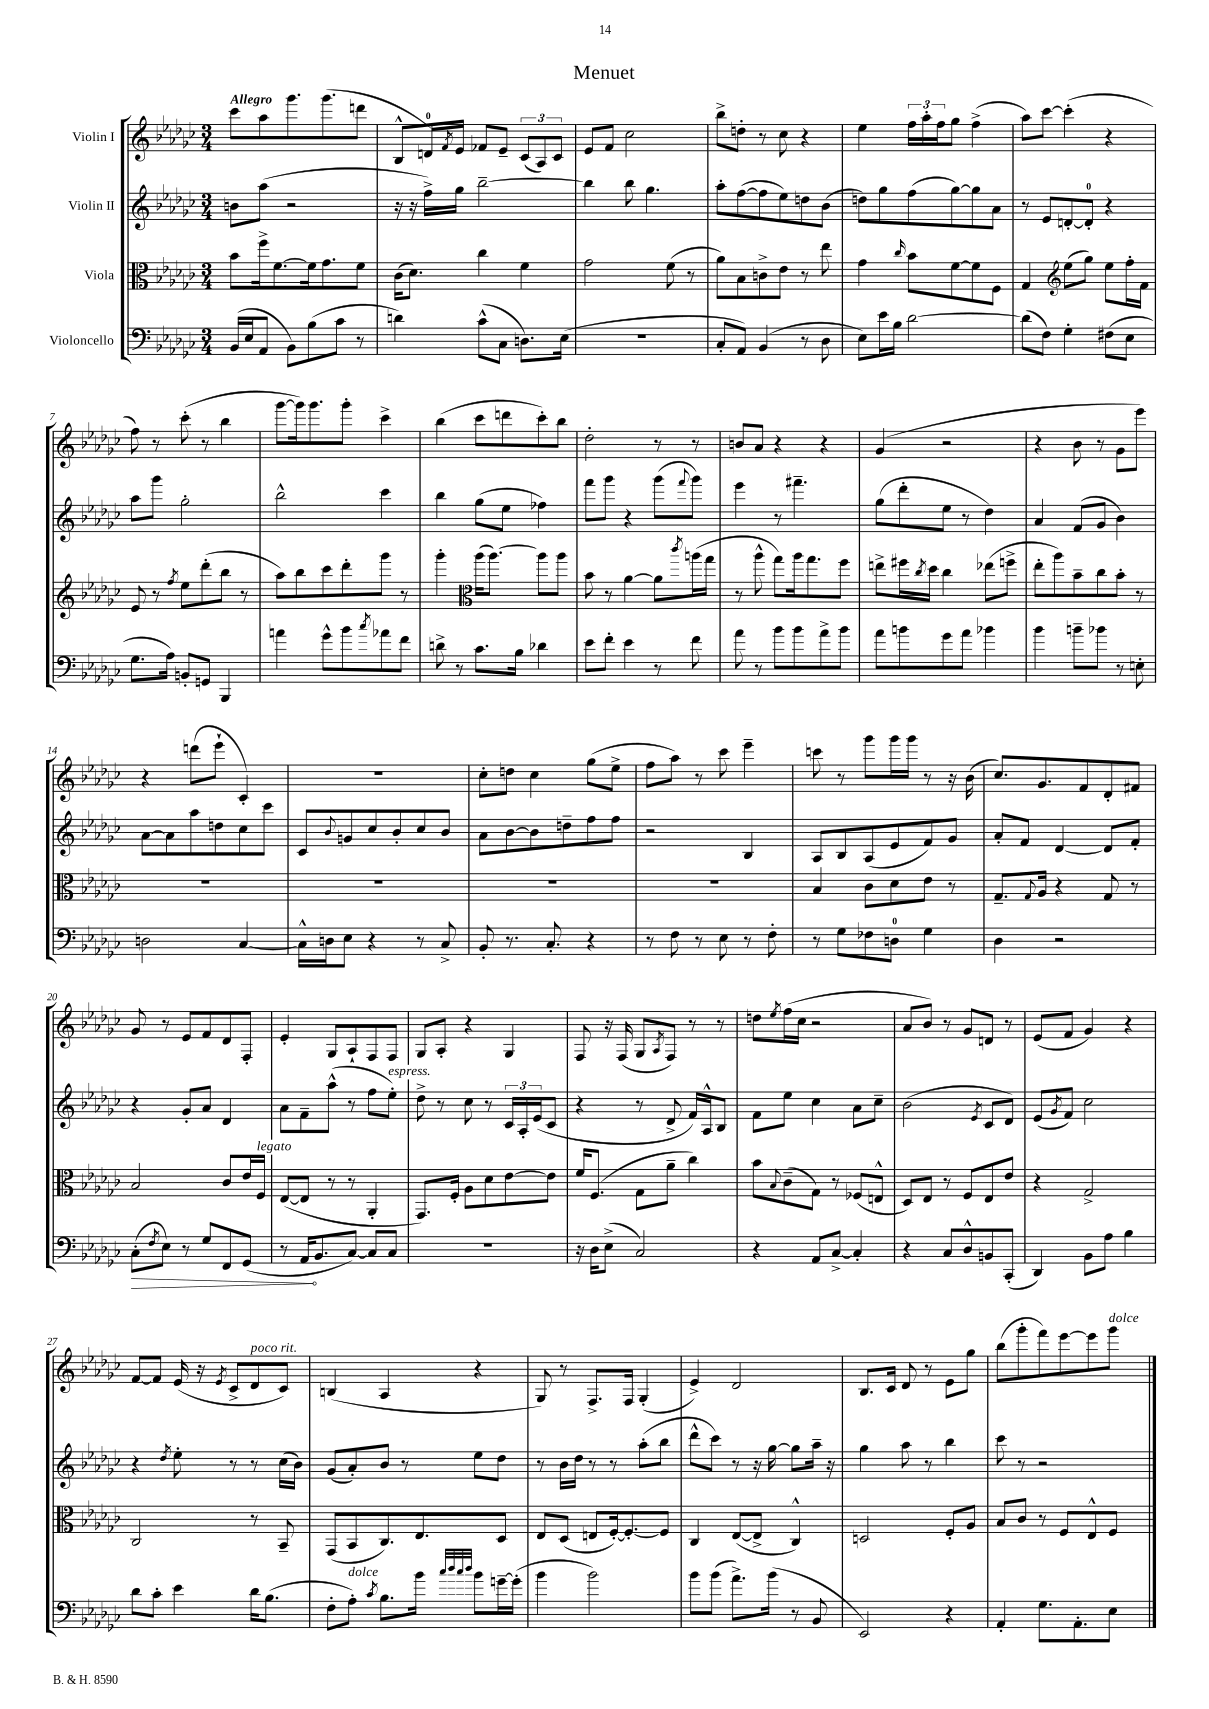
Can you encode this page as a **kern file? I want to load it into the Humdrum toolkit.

**kern	**dynam	**kern	**kern	**kern
*part4	*part4	*part3	*part2	*part1
*staff4	*staff4	*staff3	*staff2	*staff1
*I"Violoncello	*	*I"Viola	*I"Violin II	*I"Violin I
*clefF4	*	*clefC3	*clefG2	*clefG2
*k[b-e-a-d-g-c-]	*	*k[b-e-a-d-g-c-]	*k[b-e-a-d-g-c-]	*k[b-e-a-d-g-c-]
*M3/4	*	*M3/4	*M3/4	*M3/4
=1	=1	=1	=1	=1
!	!	!	!	!LO:TX:a:B:t=Allegro
(16BB-/LL	.	8b-\L	8bn\L	8ccc-\L
16E-/J	.	.	.	.
8AA-/J	.	16ff^\k	(8aa-\J	8aa-\
.	.	[8.f\	.	.
8BB-\L)	.	.	2r	8.ggg-\
(8B-\	.	16f\k]	.	.
.	.	8.g-\	.	(8.ggg-\
8c-\J	.	.	.	.
8r	.	8f\J	.	8dddn\J
=2	=2	=2	=2	=2
4dn\)	.	(16c-\KL	16r	8B-^^/L
.	.	8.d-\J)	16r	.
.	.	.	16ff^\LL)	16dn/L)
.	.	.	.	8qf/
.	.	.	16gg-\JJ	16e-/JJ
(8c-^^\L	.	4cc-\	[2bb-~\	8f-X/L
8C-\J	.	.	.	8e-~/J
8.Dn\L)	.	4f\	.	(12c-/L
.	.	.	.	12A-/)
.	.	.	.	12c-/J
(16E-\Jk	.	.	.	.
=3	=3	=3	=3	=3
2.r	.	2g-\	4bb-\]	8e-/L
.	.	.	.	8f/J
.	.	.	8bb-\	2cc-\
.	.	.	4.gg-\	.
.	.	(8f\	.	.
.	.	8r	.	.
=4	=4	=4	=4	=4
8C-'/L	.	8a-\L)	8aa-'\L	8bb-^\L
8AA-/J)	.	8B-\	([8ff\	8ddn'\J
(4BB-/	.	8cn^\	8ff\]	8r
.	.	8e-\J	8ee-\)	8cc-\
8r	.	8r	8ddn\	4r
8D-\	.	8ee-\	(8b-\J	.
=5	=5	=5	=5	=5
8E-\L)	.	4g-\	8ddn\L)	4ee-\
16e-\L	.	.	8gg-\	.
16B-\JJ	.	.	.	.
.	.	16qqcc-/	.	.
[2d-\	.	8b-\L	(8ff\	24ff\LL
.	.	.	.	24aa-'\
.	.	.	.	24ff\J
.	.	[8f\	[8gg-\)	8gg-\J
.	.	8f\]	8gg-\]	(4ff^\
.	.	8F\J	8a-\J	.
=6	=6	=6	=6	=6
(8d-\L]	.	4G-/	8r	8aa-\L)
8F\J)	.	.	8e-/L	[8ccc-\J
*	*	*clefG2	*	*
4G-'\	.	(8ee-\L	[8dn'/	(4ccc-'\]
.	.	8gg-\J)	8d'/J]	.
(8F#X\L	.	8ee-\L	4r	4r
8E-\J	.	16ff'\L	.	.
.	.	16f\JJ	.	.
!!LO:LB:g=z
=7	=7	=7	=7	=7
8.G-\L	.	8e-/	8aa-\L	8ff\)
.	.	8r	8ggg-\J	8r
16A-\Jk)	.	.	.	.
.	.	8qff/	.	.
8BBn'/L	.	8ee-\L	2gg-'\	(8ccc-'\
8GGn/J	.	(8ddd-'\	.	8r
4BBB-/	.	8bb-\J	.	4bb-\
.	.	8r	.	.
=8	=8	=8	=8	=8
4an\	.	8aa-\L)	2bb-^^\	[8ggg-\L
.	.	8bb-\	.	16ggg-\k])
.	.	.	.	8.ggg-\
8g-^^\L	.	8ccc-\	.	.
8b-\	.	8ddd-'\	.	8ggg-'\J
8qcc-/	.	.	.	.
8a-X\	.	8ggg-\J	4ccc-\	4ccc-^\
8f\J	.	8r	.	.
=9	=9	=9	=9	=9
8dn^\	.	4ggg-'\	4bb-\	(4bb-\
8r	.	.	.	.
*	*	*clefC3	*	*
8.c-\L	.	(16aa-\KL	(8gg-\L	8ccc-\L
.	.	[8.aa-\J)	.	.
.	.	.	8ee-\J	8dddn\
16B-\Jk	.	.	.	.
4d-X\	.	8aa-\L]	4ff-X\)	8ccc-'\)
.	.	8aa-\J	.	8bb-\J
=10	=10	=10	=10	=10
8e-\L	.	8b-\	8fff\L	2dd-'\
8f'\J	.	8r	8ggg-\J	.
4e-\	.	[4a-\	4r	.
8r	.	8a-\L]	(8ggg-\L	8r
.	.	8qccc-/	8qqfff/	.
8f\	.	(16aan\L	8ggg-\J)	8r
.	.	16gg-\JJ	.	.
=11	=11	=11	=11	=11
8a-\	.	8r	4eee-\	8bn/L
8r	.	8aa-^^\	.	8a-/J
8b-\L	.	8gg-\L)	8r	4r
8b-\	.	16aa-\k	4.fff#X~\	.
.	.	8.gg-\	.	.
8a-^\	.	.	.	4r
8b-\J	.	8ff\J	.	.
=12	=12	=12	=12	=12
8a-\L	.	8een^\L	(8gg-\L	(4g-/
8bn\	.	16ff#X\L	8ddd-'\	.
.	.	8qcc-/	.	.
.	.	16dd-\JJ	.	.
8g-\	.	4cc-\	8ee-\J	2r
8a-\J	.	.	8r	.
4b-X\	.	(8ee-X\L	4dd-\)	.
.	.	8ffn^\J	.	.
=13	=13	=13	=13	=13
4b-\	.	8ee-'\L	4a-/	4r
.	.	8aa-\)	.	.
8bn~\L	.	8b-~\	(8f/L	8b-\
8b-X\J	.	8cc-\	8g-/J	8r
8r	.	8b-'\J	4b-\)	8g-\L
8En'\	.	8r	.	8eee-\J)
!!LO:LB:g=z
=14	=14	=14	=14	=14
2Dn\	.	2.r	[8a-\L	4r
.	.	.	8a-\]	.
.	.	.	8aa-\	(8dddn\L
.	.	.	8ddn\	8eee-`\J
[4C-/	.	.	8cc-\	4c-'/)
.	.	.	8ccc-\J	.
=15	=15	=15	=15	=15
16C-^^\LL]	.	2.r	8c-/L	2.r
16Dn\J	.	.	.	.
.	.	.	8qqb-/	.
8E-\J	.	.	8gn/	.
4r	.	.	8cc-/	.
.	.	.	8b-'/	.
8r	.	.	8cc-/	.
8C-^/	.	.	8b-/J	.
=16	=16	=16	=16	=16
8BB-'/	.	2.r	8a-\L	8cc-'\L
8.r	.	.	[8b-\	8ddn\J
.	.	.	8b-\]	4cc-\
8.C-'/	.	.	.	.
.	.	.	8ddn~\	.
4r	.	.	8ff\	(8gg-\L
.	.	.	8ff\J	8ee-^\J
=17	=17	=17	=17	=17
8r	.	2.r	2r	8ff\L
8F\	.	.	.	8aa-\J)
8r	.	.	.	8r
8E-\	.	.	.	8ccc-\
8r	.	.	4B-/	4eee-~\
8F'\	.	.	.	.
=18	=18	=18	=18	=18
8r	.	4B-/	8A-/L	8cccn\
8G-\L	.	.	8B-/	8r
8F-X\	.	8c-\L	(8A-/	8ggg-\L
8Dn\J	.	8d-\	8e-/	16ggg-\L
.	.	.	.	16ggg-\JJ
4G-\	.	8e-\J	8f/)	8r
.	.	8r	8g-/J	16r
.	.	.	.	(16b-\
=19	=19	=19	=19	=19
4D-\	.	8.G-~/L	8a-'/L	8.cc-/L)
.	.	.	8f/J	.
.	.	8qqG-/	.	.
.	.	16A-/Jk	.	8.g-/
2r	.	4r	[4d-/	.
.	.	.	.	8f/
.	.	8G-/	8d-/L]	8d-'/
.	.	8r	8f'/J	8f#X/J
!!LO:LB:g=z
=20	=20	=20	=20	=20
!	!LO:HP:b	!	!	!
(8C-'\L	>	2B-/	4r	8g-/
8qF/	.	.	.	.
8E-\J)	.	.	.	8r
8r	.	.	8g-'/L	8e-/L
8G-/L	.	.	8a-/J	8f/
8FF/	.	8c-/L	4d-/	8d-/
(8GG-/J	.	16e-/L	.	8F'/J
!	!	!LO:TX:a:i:t=legato	!	!
.	.	16F/JJ	.	.
=21	=21	=21	=21	=21
8r	.	([8E-/L	8a-\L	4e-'/
16AA-/KL	.	8E-/J]	8f~\	.
8.BB-/	]	.	.	.
.	.	8r	(8aa-^^\J	8G-/L
[8C-/J)	.	8r	8r	8A-`/
8C-/L]	.	4AA-'/	8ff\L	8F/
!	!	!	!LO:TX:a:i:t=espress.	!
8C-/J	.	.	8ee-'\J)	8F/J
=22	=22	=22	=22	=22
2.r	.	8.GG-/L)	8dd-^\	8G-/L
.	.	.	8r	8A-'/J
.	.	16F'/Jk	.	.
.	.	8A-\L	8cc-\	4r
.	.	8d-\	8r	.
.	.	[8e-\	24c-/LL	4G-/
.	.	.	24A-'/	.
.	.	.	(24e-/J	.
.	.	8e-\J]	8c-/J	.
=23	=23	=23	=23	=23
16r	.	16f/KL	4r	8F/
16D-\KL	.	(8.F/J	.	.
(8E-^\J	.	.	.	16r
.	.	.	.	(16F/
2C-/)	.	8G-\L	8r	8G-/L
.	.	.	.	8qA-/
.	.	8a-~\J	8d-^/	8F/J)
.	.	4cc-\)	16f/LL)	8r
.	.	.	16A-^^/J	.
.	.	.	8B-/J	8r
=24	=24	=24	=24	=24
4r	.	8b-\L	8f\L	8ddn\L
.	.	8qqB-/	.	8qee-/
.	.	(8c-~\	8ee-\J	(16ff\L
.	.	.	.	16cc-\JJ
8AA-/L	.	8G-\J)	4cc-\	2r
[8C-^/J	.	8r	.	.
4C-'/]	.	(8F-X/L	8a-\L	.
.	.	8En^^/J	8cc-~\J	.
=25	=25	=25	=25	=25
4r	.	8D-/L)	(2b-\	8a-/L
.	.	8E-/J	.	8b-/J)
8C-/L	.	8r	.	8r
8D-^^/	.	8F/L	.	8g-/L
.	.	.	8qe-/	.
8BBn/	.	8E-/	8c-/L	8dn/J
(8CC-'/J	.	8e-/J	8d-/J)	8r
=26	=26	=26	=26	=26
4DD-/)	.	4r	(8e-/L	(8e-/L
.	.	.	8qg-/	.
.	.	.	8f/J)	8f/J
8BB-\L	.	2G-^/	2cc-\	4g-/)
8A-\J	.	.	.	.
4B-\	.	.	.	4r
!!LO:LB:g=z
=27	=27	=27	=27	=27
8d-\L	.	2C-/	4r	[8f/L
8c-'\J	.	.	.	8f/J]
.	.	.	8qdd-/	.
4e-\	.	.	8ee-'\	(16e-/
.	.	.	.	16r
.	.	.	.	8qe-/
.	.	.	8r	8c-^/L
!	!	!	!	!LO:TX:a:i:t=poco rit.
16d-\KL	.	8r	8r	8d-/
(8.B-\J	.	.	.	.
.	.	8BB-~/	(16cc-\LL	8c-/J)
.	.	.	16b-\JJ)	.
=28	=28	=28	=28	=28
8F'\L	.	(8GG-/L	(8g-/L	(4Bn/
!LO:TX:a:i:t=dolce	!	!	!	!
8A-'\J)	.	8BB-/	8a-'/)	.
8qc-/	.	.	.	.
8.B-\L	.	8.C-/)	8b-/J	4A-/
.	.	.	8r	.
16b-\Jk	.	8.E-/	.	.
32qqcc-/LLL	.	.	.	.
32qqdd-/	.	.	.	.
32qqcc-/	.	.	.	.
32qqdd-/JJJ	.	.	.	.
8b-\L	.	.	8ee-\L	4r
[16gn~\L	.	8D-/J	8dd-\J	.
(16g'\JJ]	.	.	.	.
=29	=29	=29	=29	=29
4b-\	.	8E-/L	8r	8G-/)
.	.	(8D-/J	16b-\LL	8r
.	.	.	16dd-\JJ	.
2b-\)	.	8En/L	8r	8.F^/L
.	.	[16F'/k)	8r	.
.	.	8.F'/_	.	16F/Jk
.	.	.	(8aa-'\L	(4G-'/
.	.	8F/J]	8bb-\J	.
=30	=30	=30	=30	=30
8b-\L	.	4C-/	8ddd-^^\L	4e-^/)
(8b-\J	.	.	8ccc-\J)	.
8.a-^\L)	.	([8E-/L	8r	2d-/
.	.	8E-^/J]	16r	.
(16b-\Jk	.	.	[16gg-\	.
8r	.	4C-^^/)	8gg-\L]	.
8BB-/	.	.	16aa-~\Jk	.
.	.	.	16r	.
=31	=31	=31	=31	=31
2EE-/)	.	2Dn/	4gg-\	8.B-/L
.	.	.	.	16c-/Jk
.	.	.	8aa-\	8d-/
.	.	.	8r	8r
4r	.	8F'/L	4bb-\	8e-\L
.	.	8A-/J	.	8gg-\J
=32	=32	=32	=32	=32
4AA-'/	.	8B-/L	8ccc-\	(8bb-\L
.	.	8c-/J	8r	8ggg-'\
8.G-\L	.	8r	2r	8fff\)
.	.	8F/L	.	[8eee-\
8.AA-'\	.	.	.	.
.	.	8E-^^/	.	8eee-\]
!	!	!	!	!LO:TX:a:i:t=dolce
8E-\J	.	8F/J	.	8ggg-\J
==	==	==	==	==
*-	*-	*-	*-	*-
